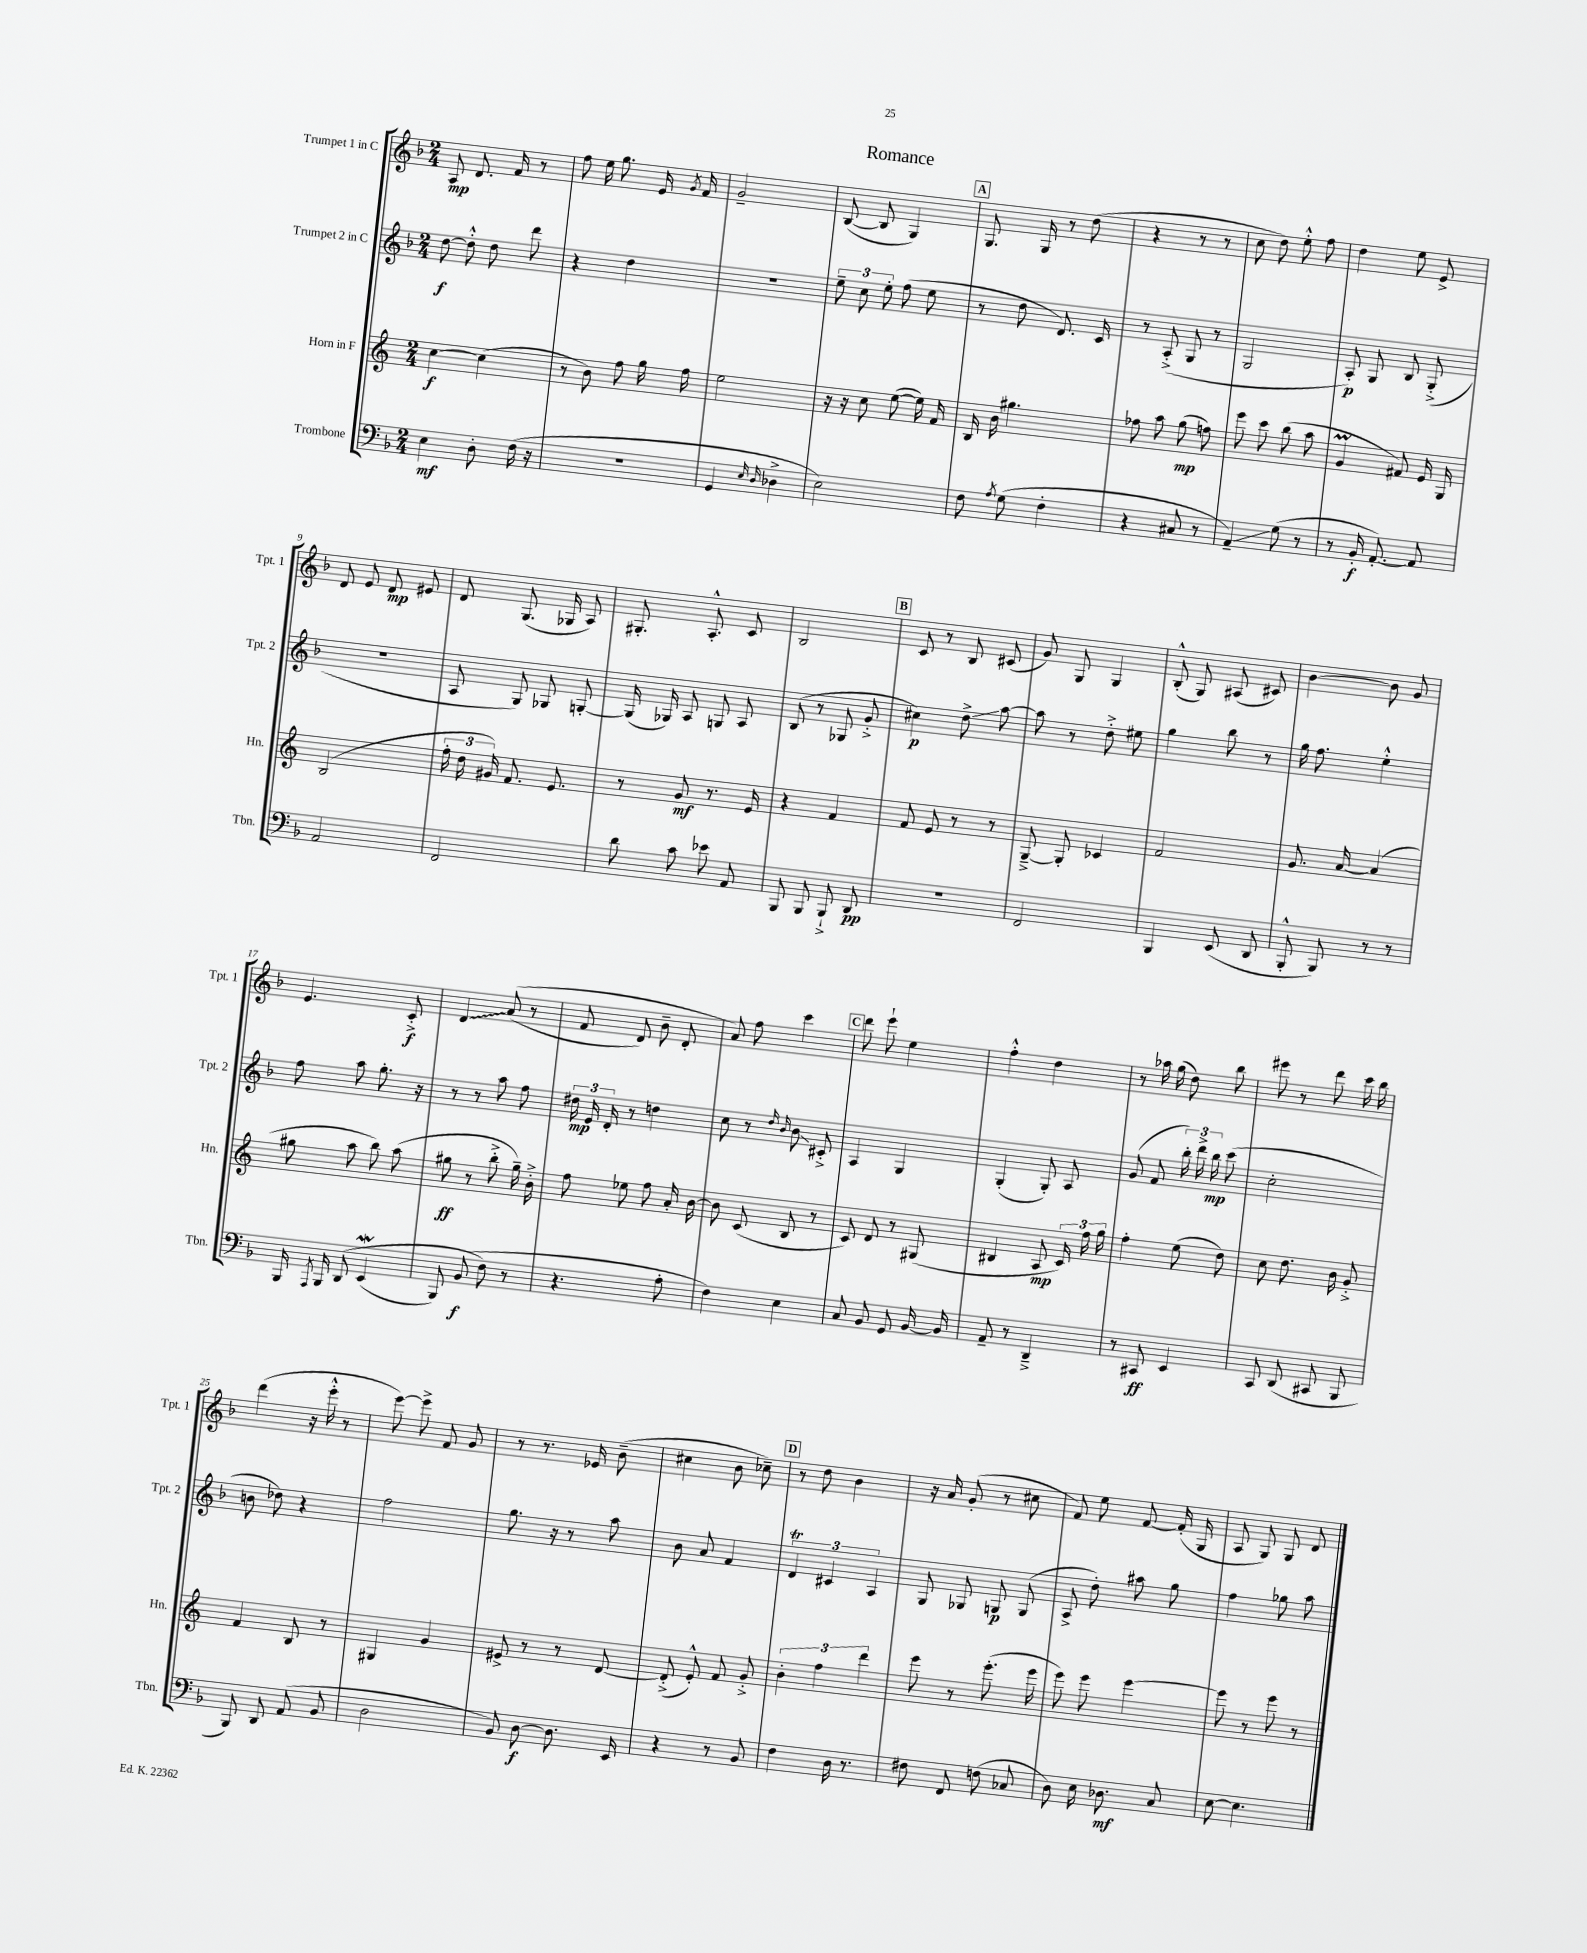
\header { title = "Romance" }
<<
\new StaffGroup <<
\new Staff = "s0" \with { instrumentName = "Trumpet 1 in C" shortInstrumentName = "Tpt. 1" } {
    \clef treble \key f \major \numericTimeSignature \time 2/4
    \autoBeamOff a8\mp d'8. f'16 r8 |
    f''8 e''16 g''8. e'16 \acciaccatura { g'8 } f'16 |
    g'2-- |
    bes8~( bes8 g4) |
    \mark \markup { \box "A" } g8. g16 r8 d''8( |
    r4 r8 r8 |
    c''8 d''8) e''8-.-^ f''8 |
    d''4 e''8 e'8-> |
    d'8 e'8 d'8\mp eis'8 |
    d'8 g8.( ges16 a8) |
    gis8.-. a8.-.-^ c'8 |
    bes2 |
    \mark \markup { \box "B" } c'8 r8 bes8 cis'8( |
    g'8) g8 g4 |
    bes8-.-^( g8) ais8( cis'8) |
    bes'4~ bes'8 g'8 |
    e'4. c'8-.->\f |
    \once \override Glissando.style = #'zigzag d'4\glissando a'8(\( r8 |
    f'8 d'8) bes'8-- d'8-. |
    a'8\) f''8 c'''4 |
    \mark \markup { \box "C" } d'''8 e'''8-! e''4 |
    f''4-.-^ d''4 |
    r8 aes''16 g''16( d''8) bes''8 |
    eis'''8 r8 d'''8 c'''16 bes''16 |
    d'''4( r16 e'''16-.-^ r8 |
    e'''8~) e'''8-> f'8 g'8 |
    r8 r8. ees'16 bes'8--( |
    cis''4 bes'8 ces''8--) |
    \mark \markup { \box "D" } r8 d''8 bes'4 |
    r16 a'16 g'8-.( r8 cis''8 |
    f'8) e''8 f'8~ f'16-.( g16 |
    a8 g8) g8 d'8 \bar "|." |
}
\new Staff = "s1" \with { instrumentName = "Trumpet 2 in C" shortInstrumentName = "Tpt. 2" } {
    \clef treble \key f \major \numericTimeSignature \time 2/4
    \autoBeamOff d''8~\f d''8-.-^ d''8 d'''8 |
    r4 d''4 |
    r2 |
    \tuplet 3/2 { e''8-- c''8 e''8-. } f''8( e''8 |
    \mark \markup { \box "A" } r8 d''8 d'8.) c'16 |
    r8 a8-.->( g8 r8 |
    g2 |
    a8-.\p) g8 bes8 g8-.->( |
    r2 |
    a8 g8) ges8 g8~-. |
    g16( ges16) a8 g8 a8 |
    bes8( r8 ges8 g'8-.-> |
    \mark \markup { \box "B" } cis''4\p) d''8->\glissando a''8~ |
    a''8 r8 d''8-.-> eis''8 |
    g''4 bes''8 r8 |
    g''16 f''8. e''4-.-^ |
    f''8 a''8 g''8.-. r16 |
    r8 r8 a''8 f''8 |
    \tuplet 3/2 { dis''16\mp e'16 d'16-. } r8 d''4 |
    c''8 r8 \grace { d''16 bes'16 } bes'8\glissando cis'8-.-> |
    \mark \markup { \box "C" } a4 g4 |
    g4-.( g8-.) a8 |
    g'8( f'8 \tuplet 3/2 { bes''16-.) d'''16-> bes''16\mp } c'''8( |
    c''2-. |
    b'8 des''8) r4 |
    f''2 |
    g''8. r16 r8 a''8 |
    bes'8 a'8 f'4 |
    \mark \markup { \box "D" } \tuplet 3/2 { d'4\trill cis'4 a4 } |
    g8 ges8 g8\p g8( |
    a8-> d''8-.) ais''8 g''8 |
    f''4 ges''8 a''8 \bar "|." |
}
\new Staff = "s2" \with { instrumentName = "Horn in F" shortInstrumentName = "Hn." } {
    \clef treble \key c \major \numericTimeSignature \time 2/4
    \autoBeamOff c''4~\f c''4( |
    r8 b'8) f''8 g''16 f''16 |
    e''2 |
    r16 r16 c''8 e''8~( e''16) f'16 |
    \mark \markup { \box "A" } b16 b'16 gis''4. |
    fes''8 a''8 g''8\mp( f''8) |
    e'''8 c'''8 b''8( a''8 |
    g'4\prall fis'8) e'16 g16 |
    b2( |
    \tuplet 3/2 { f''16-. d''16 gis'16) } f'8. e'8. |
    r8 g'8\mf r8. e'16 |
    r4 f'4 |
    \mark \markup { \box "B" } f'8 e'8 r8 r8 |
    g8~---> g8-. ces'4 |
    f'2 |
    g'8. a'16~ a'4( |
    gis''8 a''8 b''8) a''8( |
    gis''8\ff r8 b''8-.-> gis''16--) b'16-.-> |
    f''8 ees''8 f''8 a'16-. b'16~ |
    b'8 c'8( b8 r8 |
    \mark \markup { \box "C" } c'8) d'8 r8 gis8( |
    bis4 a8\mp \tuplet 3/2 { c'16) f''16 g''16 } |
    f''4-. e''8( d''8) |
    c''8 d''8. b'16 g'8-.-> |
    f'4 b8 r8 |
    gis4 g'4 |
    eis'8-> r8 r8 d'8~ |
    d'8-.->( e'8-.-^) f'8 g'8-.-> |
    \mark \markup { \box "D" } \tuplet 3/2 { b'4-. f''4 d'''4 } |
    e'''8 r8 e'''8.-.( e'''16 |
    e'''8) e'''8 e'''4~ |
    e'''8 r8 e'''8 r8 \bar "|." |
}
\new Staff = "s3" \with { instrumentName = "Trombone" shortInstrumentName = "Tbn." } {
    \clef bass \key f \major \numericTimeSignature \time 2/4
    \autoBeamOff e4\mf d8-. f16( r16 |
    R2 |
    g,4 \grace { e16 d16 } des4-> |
    e2) |
    \mark \markup { \box "A" } f8 \acciaccatura { a8 } g8( f4-. |
    r4 cis8 r8 |
    a,4--\glissando) g8( r8 |
    r8 bes,16-.\f a,8.~-.) a,8 |
    a,2 |
    f,2 |
    d'8 c'8 ees'8 a,8 |
    bes,,8 bes,,8 bes,,8-!-> d,8\pp |
    \mark \markup { \box "B" } R2 |
    f,2 |
    bes,,4 e,8( d,8 |
    bes,,8-.-^ bes,,8) r8 r8 |
    bes,,16 \acciaccatura { a,,8 } bes,,16 d,8\( e,4\mordent( |
    bes,,8) bes,8\f( f8\) r8 |
    r4. a8-. |
    f4) e4 |
    \mark \markup { \box "C" } c8 bes,8 g,8 bes,16~ bes,16 |
    a,8-- r8 d,4---> |
    r8 cis,8\ff e,4 |
    c,8 d,8( cis,8 bes,,8 |
    bes,,8) d,8 a,8( bes,8 |
    d2 |
    bes,8) d8~\f d8. e,16 |
    r4 r8 bes,8 |
    \mark \markup { \box "D" } f4 d16 r8. |
    fis8 f,8 f8( ces8 |
    d8) e16 des8.\mf c8 |
    e8~ e4. \bar "|." |
}
>>
>>
